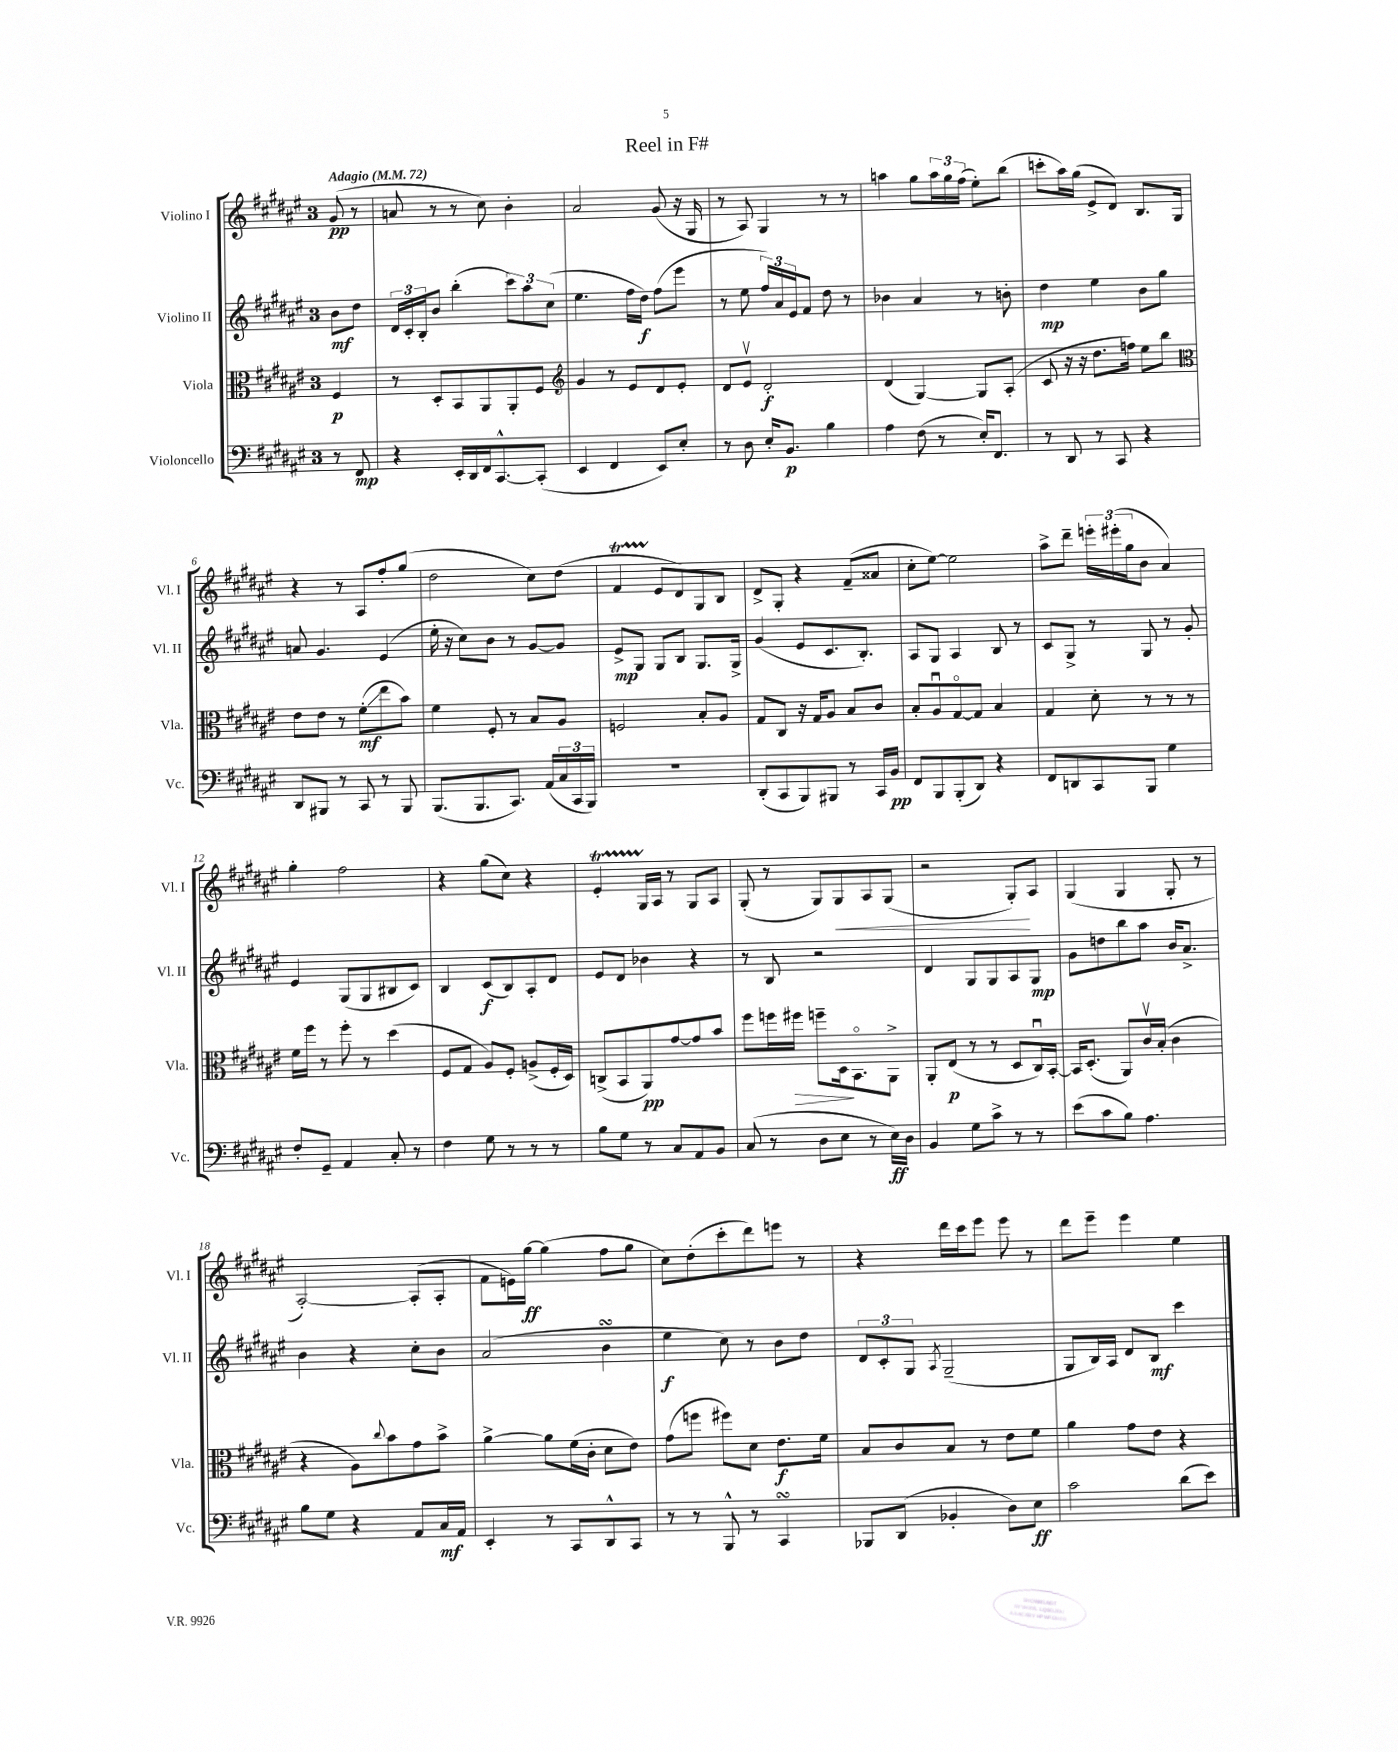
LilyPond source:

\header { title = "Reel in F#" }
<<
\new StaffGroup <<
\new Staff = "s0" \with { instrumentName = "Violino I" shortInstrumentName = "Vl. I" } {
    \clef treble \key fis \major \once \override Staff.TimeSignature.style = #'single-digit \time 3/4 \partial 4 \tempo "Adagio" 4 = 72
    gis'8\pp( r8 |
    a'8 r8 r8 cis''8) b'4-. |
    ais'2 gis'8( r16 gis16 |
    r8 ais8) gis4 r8 r8 |
    a''4 gis''8 \tuplet 3/2 { a''16 gis''16 fis''16( } eis''8-.) b''8( |
    c'''8-. ais''16) gis''16( eis'8-> dis'8) b8. gis16 |
    r4 r8 ais8 fis''8-. gis''8( |
    dis''2 cis''8) dis''8( |
    fis'4\startTrillSpan eis'8\stopTrillSpan dis'8) gis8 b8 |
    dis'8-> gis8-. r4 fis'8--( aisis'8 |
    cis''8-. eis''8~) eis''2 |
    ais''8-> dis'''8-- \tuplet 3/2 { e'''16-. eis'''16-.( gis''16 } b'8 ais'4) |
    gis''4-. fis''2 |
    r4 gis''8( cis''8) r4 |
    eis'4-.\startTrillSpan gis16 ais16\stopTrillSpan r8 gis8 ais8 |
    gis8-.( r8 gis8) gis8\< ais8 gis8( |
    r2 gis8-.\!) ais8 |
    gis4( gis4 gis8-. r8 |
    ais2~-.) ais8-.( ais8-. |
    fis'8 e'16) gis''16~\ff gis''4( fis''8 gis''8 |
    cis''8) dis''8-.( cis'''8-. dis'''8) e'''8 r8 |
    r4 dis'''16 cis'''16 eis'''8 eis'''8 r8 |
    dis'''8 eis'''8-- eis'''4 eis''4 \bar "|." |
}
\new Staff = "s1" \with { instrumentName = "Violino II" shortInstrumentName = "Vl. II" } {
    \clef treble \key fis \major \once \override Staff.TimeSignature.style = #'single-digit \time 3/4 \partial 4
    b'8\mf dis''8 |
    \tuplet 3/2 { dis'16 cis'16-. b16-. } b'8 b''4-.( \tuplet 3/2 { cis'''8) ais''8 cis''8( } |
    eis''4. fis''16 dis''16\f) fis''8( eis'''8 |
    r8 eis''8 \tuplet 3/2 { fis''16) ais'16 eis'16 } fis'8 dis''8 r8 |
    bes'4 ais'4 r8 b'8-. |
    dis''4\mp eis''4 b'8 gis''8 |
    a'8 gis'4. eis'4( |
    eis''16-. r16 cis''8) b'8 r8 gis'8~ gis'8 |
    eis'8->\mp gis8 gis8 b8 gis8. gis16-> |
    gis'4( eis'8 cis'8. b8.-.) |
    ais8 gis8 ais4 b8 r8 |
    cis'8 gis8-> r8 gis8 r8 gis'8-. |
    eis'4 gis8( gis8 bis8 cis'8) |
    b4 cis'8\f( b8) ais8-. dis'8 |
    eis'8 dis'8 bes'4 r4 |
    r8 b8 r2 |
    dis'4 gis8 gis8 ais8 gis8\mp |
    gis'8 d''8 b''8 ais''8 b'16 ais'8.-> |
    b'4 r4 cis''8-. b'8 |
    ais'2( b'4\turn |
    eis''4\f cis''8) r8 b'8 dis''8 |
    \tuplet 3/2 { dis'8 cis'8-. gis8 } \acciaccatura { ais8 } gis2--( |
    gis8 b16) ais16 dis'8 b8\mf cis'''4 \bar "|." |
}
\new Staff = "s2" \with { instrumentName = "Viola" shortInstrumentName = "Vla." } {
    \clef alto \key fis \major \once \override Staff.TimeSignature.style = #'single-digit \time 3/4 \partial 4
    fis4\p |
    r8 dis8-. b,8 ais,8 ais,8-. fis8 |
    \clef treble gis'4 r8 eis'8 dis'8 eis'8-. |
    dis'8 eis'8\upbow dis'2-.\f |
    dis'4( gis4~) gis8 ais8-.( |
    cis'8 r16 r16 dis''8. f''16) eis''8 b''8 |
    \clef alto eis'8 eis'8 r8 fis'8-.\glissando\mf( eis''8 b'8) |
    fis'4 fis8-. r8 b8 ais8 |
    f2 b8-. ais8 |
    gis8 cis8 r16 gis16 ais8 b8 cis'8 |
    b8-. ais8\downbow gis8~\flageolet gis8 b4 |
    gis4 dis'8-. r8 r8 r8 |
    fis'16 fis''16 r8 fis''8-. r8 dis''4( |
    fis8 gis8 ais8) fis8-. a8->( fis16-. dis16) |
    c8->( b,8 ais,8\pp) gis'8~ gis'8 b'8 |
    fis''8 f''16 fis''16\> f''8-- dis16\! b,8.\flageolet ais,8-> |
    ais,8-. eis8\p( r8 r8 dis8 cis16\downbow) b,16~-. |
    b,16 dis8.-.( ais,8) cis'16\upbow b16-.( cis'4 |
    r4 ais8) \appoggiatura { cis''8 } b'8 gis'8 b'8-> |
    ais'4~-> ais'8 fis'16( cis'16-. dis'8 eis'8) |
    gis'8( f''8 fis''8) dis'8 eis'8.\f fis'16 |
    b8 cis'8 b8 r8 eis'8 fis'8 |
    ais'4 gis'8 eis'8 r4 \bar "|." |
}
\new Staff = "s3" \with { instrumentName = "Violoncello" shortInstrumentName = "Vc." } {
    \clef bass \key fis \major \once \override Staff.TimeSignature.style = #'single-digit \time 3/4 \partial 4
    r8 fis,8\mp |
    r4 eis,16-. dis,16 fis,16 cis,8.~-^ cis,8-.( |
    eis,4 fis,4 eis,8) eis8-. |
    r8 dis8 eis16-. b,8.\p b4 |
    ais4 fis8( r8 eis16-.) fis,8. |
    r8 dis,8 r8 cis,8 r4 |
    dis,8 bis,,8 r8 cis,8 r8 bis,,8 |
    b,,8.( b,,8. cis,8.) ais,16( \tuplet 3/2 { cis16 cis,16 b,,16) } |
    R2. |
    dis,8-.( cis,8 b,,8) bis,,8 r8 cis,16 b,16\pp |
    fis,8 b,,8 b,,8-.( dis,8) r4 |
    fis,8 d,8 cis,8 b,,8 gis4 |
    fis8-. gis,8-- ais,4 cis8-. r8 |
    fis4 gis8 r8 r8 r8 |
    b8 gis8 r8 cis8 ais,8 b,8 |
    cis8( r8 dis8 eis8 r8 eis16\ff) dis16 |
    b,4 gis8 cis'8-> r8 r8 |
    eis'8( cis'8 b8) ais4. |
    b8 gis8 r4 ais,8 cis16\mf ais,16 |
    eis,4-. r8 cis,8 dis,8-^ cis,8 |
    r8 r8 b,,8-^ r8 cis,4\turn |
    bes,,8 dis,8( bes,4-. dis8) eis8\ff |
    cis'2 dis'8( eis'8) \bar "|." |
}
>>
>>
